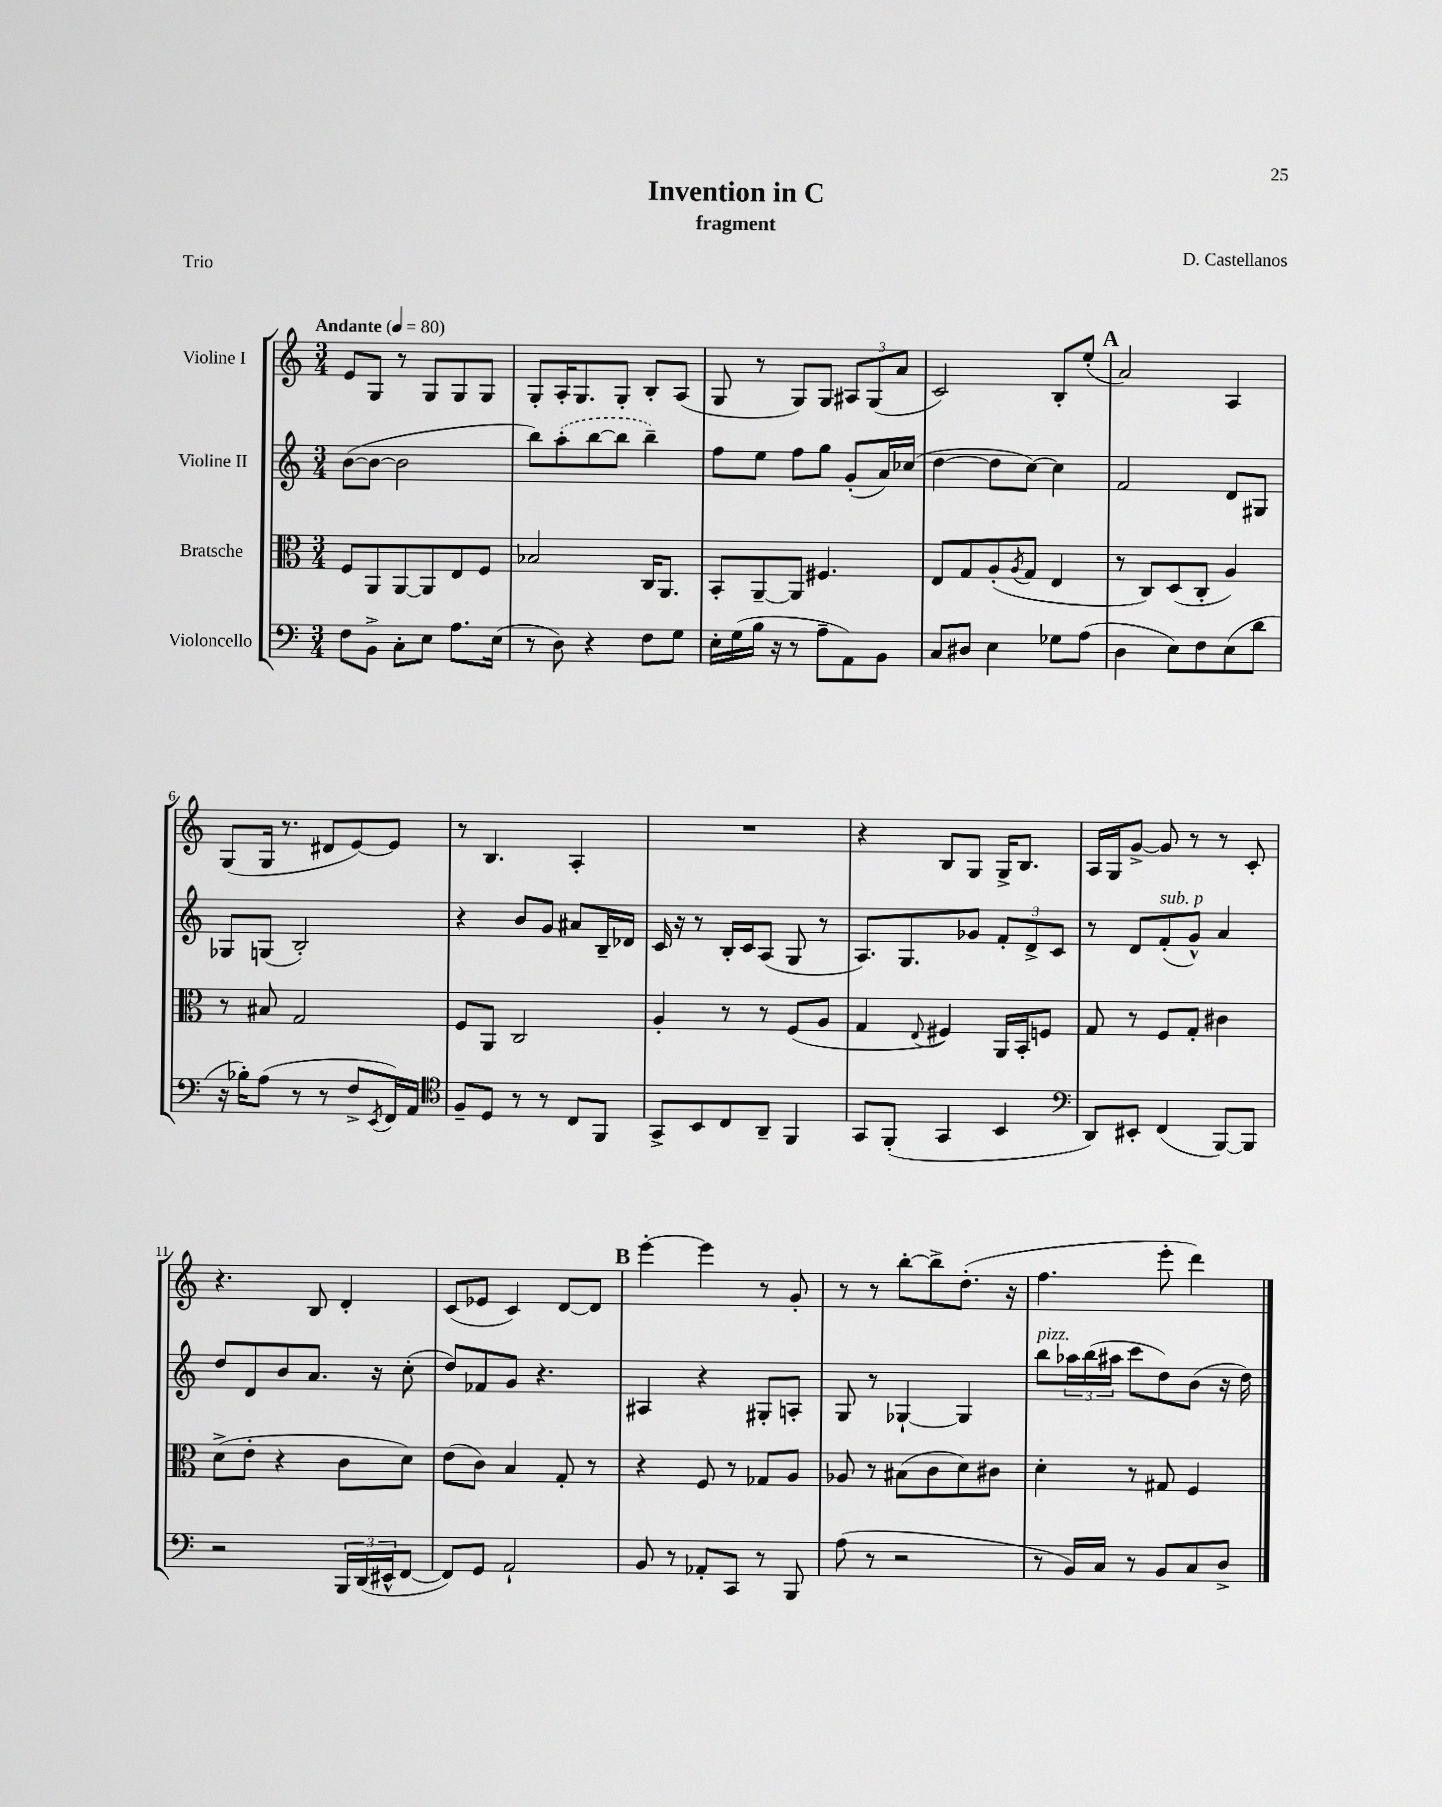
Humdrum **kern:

**kern	**kern	**kern	**kern
*part4	*part3	*part2	*part1
*staff4	*staff3	*staff2	*staff1
*I"Violoncello	*I"Bratsche	*I"Violine II	*I"Violine I
*clefF4	*clefC3	*clefG2	*clefG2
*k[]	*k[]	*k[]	*k[]
*M3/4	*M3/4	*M3/4	*M3/4
*MM80	*MM80	*MM80	*MM80
=1	=1	=1	=1
!	!	!	!LO:TX:a:B:t=Andante
8F\L	8F/L	([8b\L	8e/L
8BB^\J	8AA/	8b\J_	8G/J
8C'\L	[8AA/	2b\]	8r
8E\J	8AA/]	.	8G/L
8.A\L	8E/	.	8G/
.	8F/J	.	8G/J
(16E\Jk	.	.	.
=2	=2	=2	=2
8r	2B-X/	8bb\L)	8G'/L
8D\)	.	(8aa'\	16A'/K
.	.	.	8.G/
4r	.	[8bb\	.
.	.	8bb\J]	8G'/J
8F\L	16C/KL	4bb~\)	8B'/L
.	8.AA/J	.	.
8G\J	.	.	(8A/J
=3	=3	=3	=3
16E'\LL	8BB'/L	8ff\L	8G/
(16G\	.	.	.
16B\JJ	[8AA~/	8ee\J	8r
16r	.	.	.
8r	8AA/J]	8ff\L	8G/L)
8A~\L	4.F#X/	8gg\J	8G/J
8AA\)	.	(8g'/L	12A#X/L
.	.	.	(12G/
8BB\J	.	16a/L)	.
.	.	.	12a/J
.	.	(16cc-X/JJ	.
=4	=4	=4	=4
8C/L	8E/L	[4dd\	2c/)
8D#X/J	8G/	.	.
4E\	(8A'/	8dd\L]	.
.	8qA/	.	.
.	8G/J	[8cc\J)	.
8G-X\L	4E/	4cc\]	8B'/L
(8A\J	.	.	(8ee'/J
!!LO:REH:place=s1:t=A
=5	=5	=5	=5
4D\	8r	2f/	2a/)
.	8C/L)	.	.
8E\L)	(8D/	.	.
8F\	8C'/J	.	.
(8E\	4A/)	8d/L	4A/
8d\J	.	8G#X/J	.
!!LO:LB:g=z
=6	=6	=6	=6
16r	8r	8G-X/L	(8G/L
16B-X'\KL)	.	.	.
(8A\J	8B#X/	(8Gn/J	16G/Jk
.	.	.	8.r
8r	2G/	2B'/)	.
8r	.	.	8d#X/L
8F^/L	.	.	[8e/)
8qEE/	.	.	.
16FF/L)	.	.	8e/J]
16AA/JJ	.	.	.
=7	=7	=7	=7
*clefC4	*	*	*
8F~/L	8F/L	4r	8r
8D/J	8AA/J	.	4.B/
8r	2C/	8b/L	.
8r	.	8g/J	.
8C/L	.	8a#X/L	4A'/
8FF/J	.	16B~/L	.
.	.	16d-X/JJ	.
=8	=8	=8	=8
8GG^/L	4A'/	16c/	2.r
.	.	16r	.
8BB/	.	8r	.
8C/	8r	16B'/LL	.
.	.	16c/J	.
8AA~/J	8r	(8A/J	.
4FF/	(8F/L	8G/	.
.	8A/J	8r	.
=9	=9	=9	=9
8GG/L	4G/	8.A/L)	4r
(8FF'/J	.	.	.
.	.	8.G/	.
.	8qqE/	.	.
4GG/	4F#X/)	.	8B/L
.	.	8g-X/J	8G/J
4BB/	16AA/LL	12f'/L	16G^/KL
.	16BB'/J	.	8.B/J
.	.	12d^/	.
.	8Fn/J	.	.
.	.	12c/J	.
=10	=10	=10	=10
*clefF4	*	*	*
8DD/L)	8G/	8r	16A/LL
.	.	.	16G/J
8EE#X'/J	8r	8d/L	[8g^/J
!	!	!LO:TX:a:i:t=sub. p	!
(4FF/	8F/L	(8f'/	8g/]
.	8G'/J	8g^^/J)	8r
[8BBB/L)	4c#X\	4a/	8r
8BBB/J]	.	.	8c'/
!!LO:LB:g=z
=11	=11	=11	=11
2r	(8d^\L	8dd/L	4.r
.	8e'\J	8d/	.
.	4r	8b/	.
.	.	8.a/J	8B/
24BBB/LL	8c\L	.	4d'/
(24DD/	.	.	.
.	.	16r	.
24EE#X^^/J	.	.	.
[8FF/J	8d\J)	(8cc'\	.
=12	=12	=12	=12
8FF/L])	(8e\L	8dd/L)	(8c/L
8GG/J	8c\J)	8f-X/	8e-X/J
2AA`/	4B/	8g/J	4c/)
.	.	4.r	.
.	8G'/	.	[8d/L
.	8r	.	8d/J]
!!LO:REH:place=s1:t=B
=13	=13	=13	=13
8BB/	4r	4A#X/	[4eee'\
8r	.	.	.
8AA-X'/L	8F/	4r	4eee\]
8CC/J	8r	.	.
8r	8G-X/L	8G#X'/L	8r
8BBB/	8A/J	8An'/J	8g'/
=14	=14	=14	=14
(8A\	8A-X/	8G/	8r
8r	8r	8r	8r
2r	(8B#X\L	[4G-X`/	[8bb'\L
.	8c\	.	8bb^\]
.	8d\)	4G-/]	(8.dd'\J
.	8c#X\J	.	.
.	.	.	16r
=15	=15	=15	=15
!	!	!LO:TX:a:i:t=pizz.	!
8r	4d'\	8bb\L	4.ff\
16BB/LL)	.	24aa-X\L	.
.	.	(24bb\	.
16C/JJ	.	.	.
.	.	24aa#X\JJ	.
8r	8r	8ccc\L	.
8BB/L	8G#X/	8dd\)	8eee'\
8C/	4F/	(8b\J	4ddd\)
8D^/J	.	16r	.
.	.	16dd\)	.
==	==	==	==
*-	*-	*-	*-
